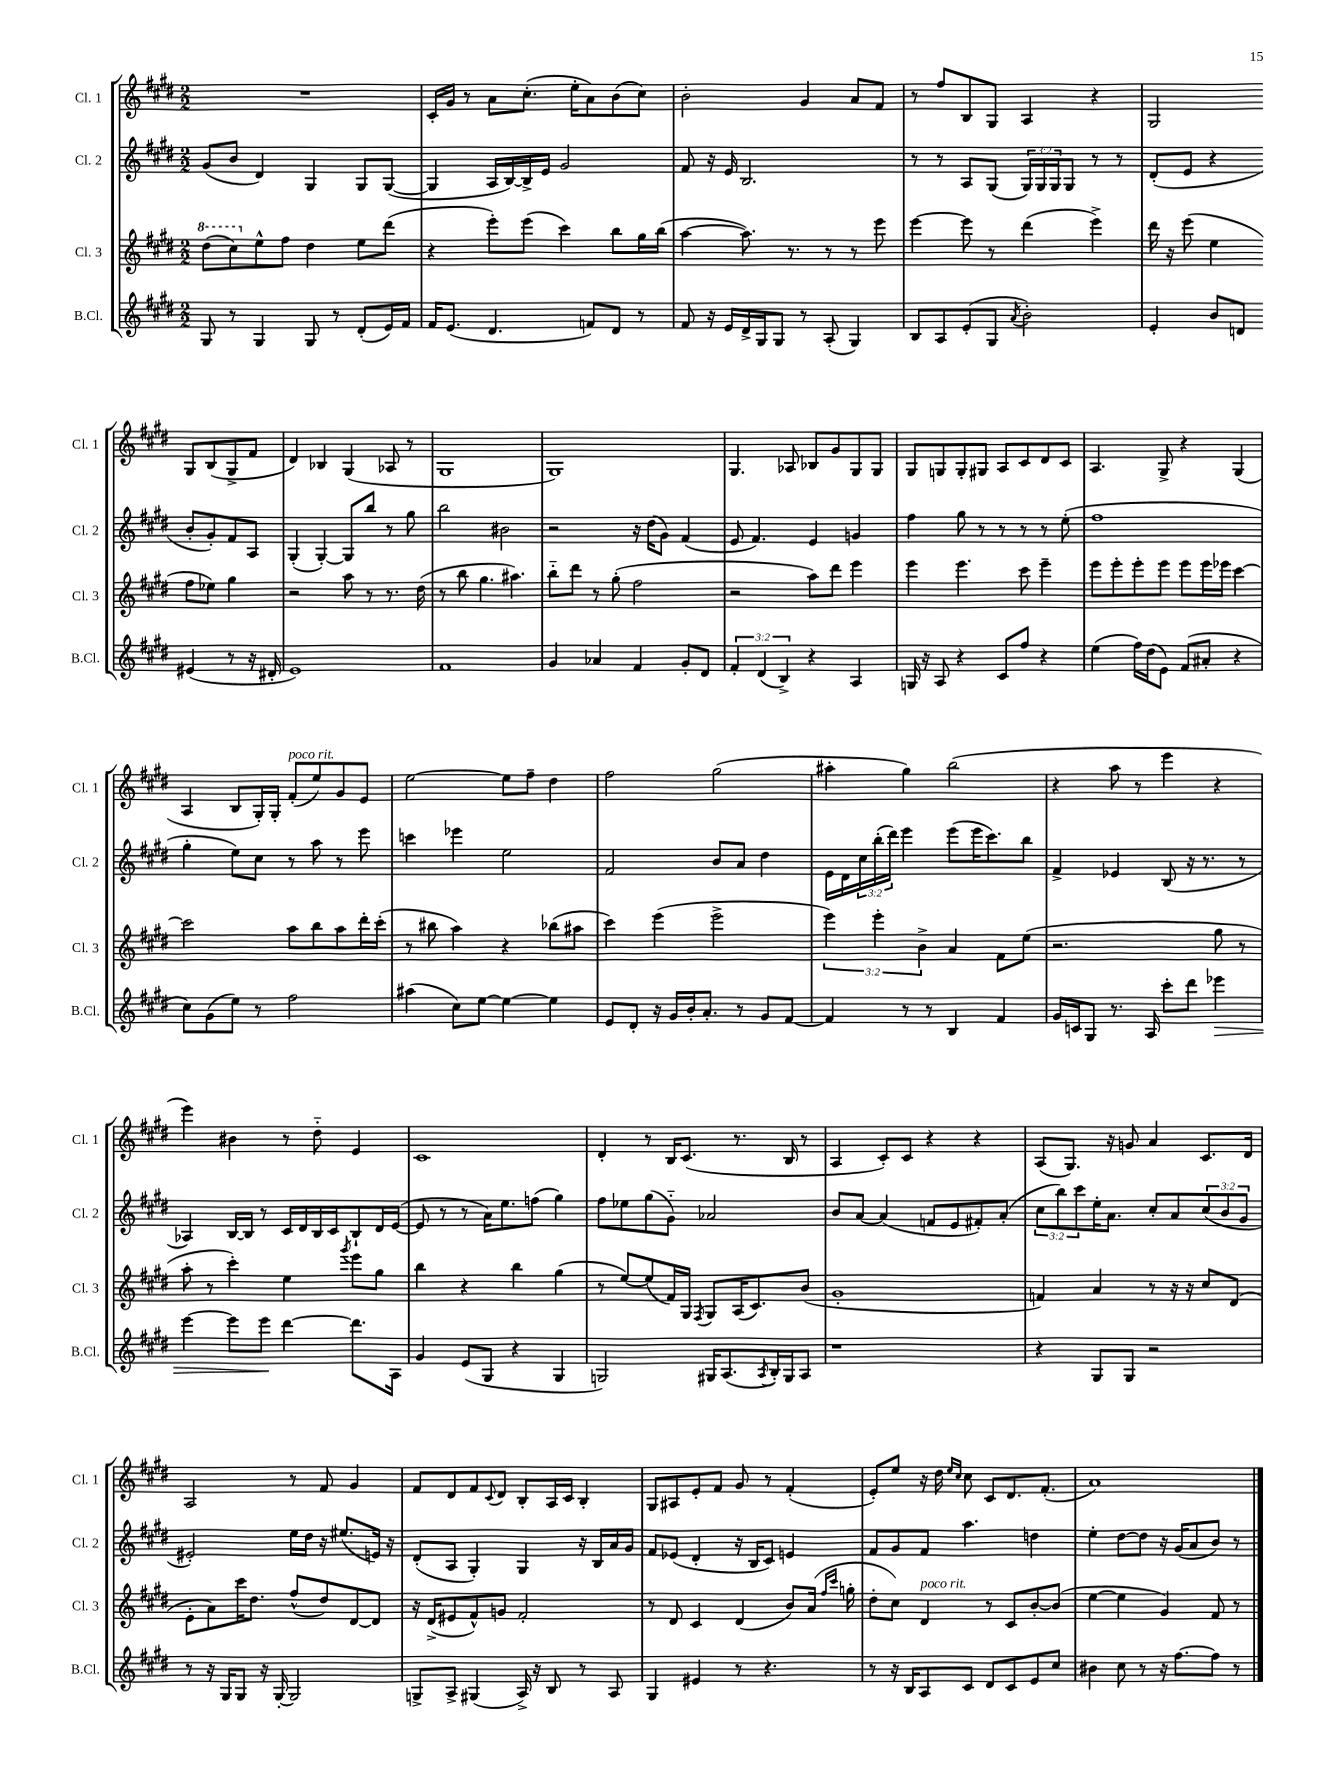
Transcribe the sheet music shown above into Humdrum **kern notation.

**kern	**kern	**kern	**kern
*staff4	*staff3	*staff2	*staff1
*clefG2	*clefG2	*clefG2	*clefG2
*k[f#c#g#d#]	*k[f#c#g#d#]	*k[f#c#g#d#]	*k[f#c#g#d#]
*M2/2	*M2/2	*M2/2	*M2/2
8G#	(8ddd#	(8g#	1r
8r	8ccc#)	8b	.
4G#	8ee^^	4d#)	.
.	8ff#	.	.
8G#	4dd#	4G#	.
8r	.	.	.
(8d#'	8ee	8G#	.
16e)	(8ddd#	([8G#	.
16f#	.	.	.
=	=	=	=
16f#	4r	4G#]	16c#'
(8.e	.	.	16g#
.	.	.	8r
4.d#	8eee')	16A	8a
.	.	[16B)	.
.	(8eee	16B^]	(8.cc#'
.	.	16e	.
.	4ccc#)	2g#	.
.	.	.	16ee'
8f)	.	.	8a)
8d#	8bb	.	(8b
8r	16gg#	.	8cc#)
.	(16bb	.	.
=	=	=	=
8f#	[4aa	8f#	2b'
16r	.	16r	.
16e	.	16e	.
16d#^	8.aa])	2.B	.
16G#	.	.	.
8G#	.	.	.
.	8.r	.	.
8r	.	.	4g#
(8A'	8r	.	.
4G#)	8r	.	8a
.	8eee	.	8f#
=	=	=	=
8B	[4eee	8r	8r
8A	.	8r	8ff#
(8e'	8eee]	8A	8B
8G#	8r	(8G#	8G#
8qa	.	.	.
2b')	(4ddd#	24G#)	4A
.	.	24G#	.
.	.	24G#	.
.	.	8G#	.
.	4eee^)	8r	4r
.	.	8r	.
=	=	=	=
4e'	16ddd#	(8d#'	2G#
.	16r	.	.
.	(8eee	8e	.
8b	4ee	4r	.
8d	.	.	.
(4e#	8ff#	8b'	8G#
.	8ee-)	8g#')	(8B
8r	4gg#	8f#	8G#^
16r	.	8A	8f#
16d#'	.	.	.
=	=	=	=
1e)	2r	(4G#'	4d#)
.	.	[4G#')	4B-
.	8aa	8G#]	(4G#
.	8r	8bb	.
.	8.r	8r	8A-
.	.	8gg#	8r
.	(16dd#	.	.
=	=	=	=
1f#	8r	2bb	1G#
.	8bb	.	.
.	4.gg#	.	.
.	.	2b#	.
.	4.aa#)	.	.
=	=	=	=
4g#	8bb'~	2r	1G#)
.	8ddd#	.	.
4a-	8r	.	.
.	(8gg#'	.	.
4f#	2ff#	16r	.
.	.	(16dd#	.
.	.	8g#)	.
8g#'	.	(4f#	.
8d#	.	.	.
=	=	=	=
6f#'	2r	8e	4.G#
.	.	4.f#)	.
(6d#	.	.	.
6B^)	.	.	.
.	.	.	8A-
4r	8aa)	4e	8B-
.	8ddd#	.	8g#
4A	4eee	4g	8G#
.	.	.	8G#
=	=	=	=
16G	4eee	4ff#	8G#
16r	.	.	.
8A	.	.	8G
4r	4.eee	8gg#	8G'
.	.	8r	8G#
8c#	.	8r	8A
8ff#	8ccc#	8r	8c#
4r	4eee~	8r	8d#
.	.	(8ee'	8c#
=	=	=	=
(4ee	8eee	1ff#	4.A
.	8eee'	.	.
16ff#)	8eee'	.	.
(16dd#	.	.	.
8e)	8eee	.	8G#^
(8f#	8eee	.	4r
8a#'	16eee	.	.
.	16eee-	.	.
4r	[4ccc#	.	(4G#
=	=	=	=
8cc#)	2ccc#]	4gg#'	4A
(8g#	.	.	.
8ee)	.	8ee)	8B
8r	.	8cc#	16G#')
.	.	.	16G#'
2ff#	8aa	8r	(8f#'
.	8bb	8aa	8ee)
.	8aa	8r	8g#
.	16ddd#'	8eee	8e
.	(16ccc#'	.	.
=	=	=	=
(4aa#	8r	4ccc	[2ee
.	8bb#	.	.
8cc#)	4aa)	4eee-	.
[8ee	.	.	.
4ee_	4r	2ee	8ee]
.	.	.	8ff#~
4ee]	(8bb-	.	4dd#
.	8aa#	.	.
=	=	=	=
8e	4ccc#)	2f#	2ff#
8d#'	.	.	.
16r	(4eee	.	.
16g#	.	.	.
16b'	.	.	.
8.a'	.	.	.
.	2eee^	8b	(2gg#
8r	.	8a	.
8g#	.	4dd#	.
[8f#	.	.	.
=	=	=	=
4f#]	6eee)	16e	4aa#'
.	.	16d#	.
.	.	24cc#	.
.	6eee'	(24bb'	.
.	.	24ddd#)	.
8r	.	4eee	4gg#)
.	6b^	.	.
8r	.	.	.
4B	4a	(8eee	(2bb
.	.	16eee	.
.	.	8.ccc#)	.
4f#	8f#	.	.
.	(8ee	8bb	.
=	=	=	=
16g#	2.r	4f#^	4r
16c	.	.	.
8G#	.	.	.
8.r	.	4e-	8aa
.	.	.	8r
16A	.	.	.
8ccc#'	.	(8B	4eee
8ddd#	.	16r	.
.	.	8.r	.
4eee-	8gg#	.	4r
.	8r	8r	.
=	=	=	=
[4eee	8aa'	4A-)	4eee)
.	8r	.	.
8eee]	4ccc#')	[16B	4b#
.	.	16B]	.
8eee	.	8r	.
[4ddd#	4ee	16c#	8r
.	.	16d#	.
.	.	16B	8dd#'~
.	.	16c#	.
.	8qggg#	.	.
8.ddd#]	8eee	8B`	4e
.	8gg#	16d#	.
16A	.	([16e	.
=	=	=	=
4g#	4bb	8e]	1c#
.	.	8r	.
(8e	4r	8r	.
8G#	.	16a)	.
.	.	8.ee	.
4r	4bb	.	.
.	.	(8ff	.
4G#	(4gg#	4gg#)	.
=	=	=	=
2G)	8r	8ff#	4d#'
.	[8ee)	8ee-	.
.	(8ee]	(8gg#	8r
.	16f#)	8g#'~)	16B
.	16G#	.	(8.c#
.	8qF#	.	.
16G#	8G#	2a-	.
(8.A	.	.	.
.	(16A	.	8.r
.	8.c#)	.	.
8qA	.	.	.
16B')	.	.	.
16G#	.	.	16B
8A	(8b	.	8r
=	=	=	=
1r	1g#'	8b	4A
.	.	[8a	.
.	.	(4a]	8c#')
.	.	.	8c#
.	.	8f	4r
.	.	8e	.
.	.	8f#')	4r
.	.	(8a'	.
=	=	=	=
4r	4f)	12cc#	(8A
.	.	12bb)	.
.	.	.	8.G#)
.	.	12ccc#	.
8G#	4a	16ee'	.
.	.	8.a	16r
8G#	.	.	8g
2r	8r	8cc#'	4a
.	16r	8a	.
.	16r	.	.
.	8cc#	(12cc#	8.c#
.	.	12b	.
.	(8d#	.	.
.	.	12g#	.
.	.	.	16d#
=	=	=	=
8r	8e'	2e#')	2A
16r	8a)	.	.
16G#	.	.	.
8G#	16ccc#	.	.
.	8.dd#	.	.
16r	.	.	.
[16G#'	.	.	.
2G#]	(8ff#^^	16ee	8r
.	.	16dd#	.
.	8dd#)	16r	8f#
.	.	(8.ee#	.
.	[8d#	.	4g#
.	8d#]	16e)	.
.	.	16r	.
=	=	=	=
8G^	16r	(8d#'	8f#
.	(16d#^	.	.
8A^	8e#	8A	8d#
(4G#	8f#^^)	4G#')	8f#
.	.	.	8qqc#
.	8g	.	8d#
16A^)	2f#'	4G#	8B'
16r	.	.	.
8B	.	.	16A
.	.	.	16c#
8r	.	16r	4B'
.	.	16B	.
8A	.	16a	.
.	.	16g#	.
=	=	=	=
4G#	8r	8f#	8G#
.	8d#	(8e-	8A#
4e#	4c#	4d#'	8e'
.	.	.	8f#
8r	(4d#	16r	8g#
.	.	16B	.
4.r	.	8c#)	8r
.	8b)	4e	(4f#'
.	(16a	.	.
.	16qqff#	.	.
.	16qqccc#	.	.
.	16gg'	.	.
=	=	=	=
8r	8dd#'	8f#	8e')
16r	8cc#)	8g#	8ee
16B	.	.	.
8A	4d#	8f#	16r
.	.	.	16dd#
.	.	.	16qqee
.	.	.	16qqcc#
8c#	.	4.aa	8cc#
8d#	8r	.	8c#
8c#	8c#	.	8.d#
8e	[8b'	4dd	.
.	.	.	(8.f#'
8cc#	(8b]	.	.
=	=	=	=
4b#	[4ee	4ee'	1a)
8cc#	4ee]	[8dd#	.
8r	.	8dd#]	.
16r	4g#)	16r	.
[8.ff#	.	(16g#	.
.	.	8a	.
8ff#]	8f#	8b)	.
8r	8r	8r	.
==	==	==	==
*-	*-	*-	*-
